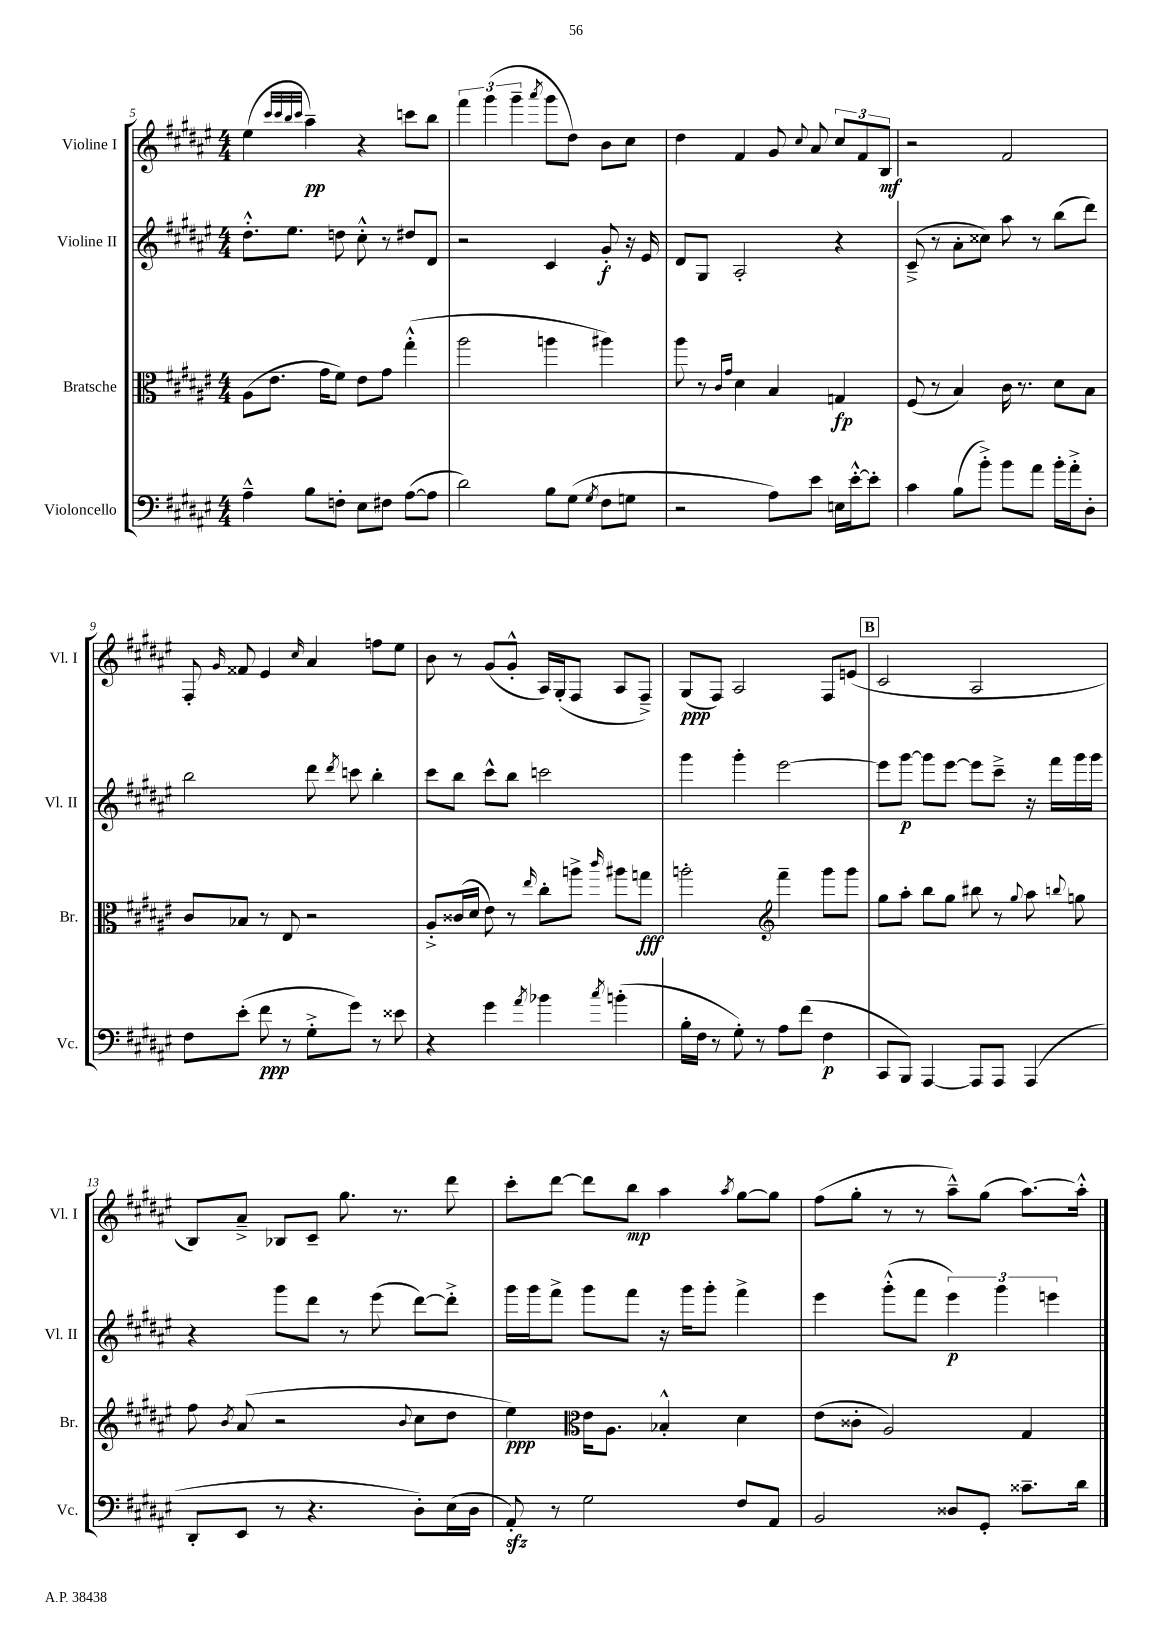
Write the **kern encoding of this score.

**kern	**dynam	**kern	**dynam	**kern	**dynam	**kern	**dynam
*part4	*part4	*part3	*part3	*part2	*part2	*part1	*part1
*staff4	*staff4	*staff3	*staff3	*staff2	*staff2	*staff1	*staff1
*I"Violoncello	*	*I"Bratsche	*	*I"Violine II	*	*I"Violine I	*
*I'Vc.	*	*I'Br.	*	*I'Vl. II	*	*I'Vl. I	*
*clefF4	*	*clefC3	*	*clefG2	*	*clefG2	*
*k[f#c#g#d#a#e#]	*	*k[f#c#g#d#a#e#]	*	*k[f#c#g#d#a#e#]	*	*k[f#c#g#d#a#e#]	*
*M4/4	*	*M4/4	*	*M4/4	*	*M4/4	*
=5	=5	=5	=5	=5	=5	=5	=5
4A#~^^\	.	(8A#\L	.	8.dd#'^^\L	.	(4ee#\	.
.	.	8.e#\J	.	.	.	.	.
.	.	.	.	8.ee#\J	.	.	.
.	.	.	.	.	.	32qqccc#/LLL	.
.	.	.	.	.	.	32qqccc#/	.
.	.	.	.	.	.	32qqbb/	.
.	.	.	.	.	.	32qqccc#/JJJ	.
8B\L	.	.	.	.	.	4aa#~\)	pp
.	.	16g#\KL	.	.	.	.	.
8Fn'\J	.	8f#\J)	.	8ddn\	.	.	.
8E#\L	.	8e#\L	.	8cc#'^^\	.	4r	.
8F#X\J	.	8g#\J	.	8r	.	.	.
([8A#\L	.	(4gg#'^^\	.	8dd#X/L	.	8cccn\L	.
8A#\J]	.	.	.	8d#/J	.	8bb\J	.
=6	=6	=6	=6	=6	=6	=6	=6
2d#\)	.	2aa#\	.	2r	.	6fff#\	.
.	.	.	.	.	.	(6ggg#\	.
.	.	.	.	.	.	6ggg#~\	.
.	.	.	.	.	.	8qaaa#/	.
8B\L	.	4aan\	.	4c#/	.	8ggg#\L	.
(8G#\J	.	.	.	.	.	8dd#\J)	.
8qG#/	.	.	.	.	.	.	.
8F#\L	.	4aa#X\)	.	8g#'/	f	8b\L	.
8Gn\J	.	.	.	16r	.	8cc#\J	.
.	.	.	.	16e#/	.	.	.
=7	=7	=7	=7	=7	=7	=7	=7
2r	.	8aa#\	.	8d#/L	.	4dd#\	.
.	.	8r	.	8G#/J	.	.	.
.	.	16qqc#/LL	.	.	.	.	.
.	.	16qqg#/JJ	.	.	.	.	.
.	.	4d#\	.	2A#'/	.	4f#/	.
8A#\L)	.	4B/	.	.	.	8g#/	.
.	.	.	.	.	.	8qqcc#/	.
8e#\J	.	.	.	.	.	8a#/	.
16En\LL	.	4Gn/	fp	4r	.	12cc#/L	.
[16e#'^^\J	.	.	.	.	.	.	.
.	.	.	.	.	.	12f#/	.
8e#'\J]	.	.	.	.	.	.	.
.	.	.	.	.	.	12B/J	mf
=8	=8	=8	=8	=8	=8	=8	=8
4c#\	.	(8F#/	.	(8c#~^/	.	2r	.
.	.	8r	.	8r	.	.	.
(8B\L	.	4B/)	.	8a#'\L	.	.	.
8b'^\J)	.	.	.	8cc##X\J)	.	.	.
8b\L	.	16c#\	.	8aa#\	.	2f#/	.
.	.	8.r	.	.	.	.	.
8a#\J	.	.	.	8r	.	.	.
16b'\LL	.	8d#\L	.	(8bb\L	.	.	.
16a#'^\J	.	.	.	.	.	.	.
8D#'\J	.	8B\J	.	8ddd#\J)	.	.	.
!!LO:LB:g=z
=9	=9	=9	=9	=9	=9	=9	=9
8F#\L	.	8c#/L	.	2bb\	.	8F#'/	.
.	.	.	.	.	.	16qqg#/	.
(8e#'\J	.	8B-X/J	.	.	.	8f##X/	.
8f#\	ppp	8r	.	.	.	4e#/	.
8r	.	8E#/	.	.	.	.	.
.	.	.	.	.	.	16qqcc#/	.
8G#'^\L	.	2r	.	8ddd#\	.	4a#/	.
.	.	.	.	8qddd#/	.	.	.
8g#\J)	.	.	.	8cccn\	.	.	.
8r	.	.	.	4bb'\	.	8ffn\L	.
8e##X\	.	.	.	.	.	8ee#\J	.
=10	=10	=10	=10	=10	=10	=10	=10
4r	.	8A#'^/L	.	8ccc#\L	.	8b\	.
.	.	(16c##X/L	.	8bb\J	.	8r	.
.	.	16d#/JJ	.	.	.	.	.
4g#\	.	8e#\)	.	8ccc#^^\L	.	(8g#/L	.
.	.	8r	.	8bb\J	.	8g#'^^/J	.
8qa#/	.	16qqee#/	.	.	.	.	.
4b-X\	.	8cc#'\L	.	2cccn\	.	16A#/LL)	.
.	.	.	.	.	.	(16G#'/J	.
.	.	8aan^\J	.	.	.	8F#/J	.
8qcc#/	.	16qqccc#/	.	.	.	.	.
(4bn'\	.	8aa#X\L	.	.	.	8A#/L	.
.	.	8ggn\J	fff	.	.	8F#~^/J)	.
=11	=11	=11	=11	=11	=11	=11	=11
16B'\LL	.	2aan'\	.	4ggg#\	.	(8G#/L	ppp
16F#\JJ	.	.	.	.	.	.	.
8r	.	.	.	.	.	8F#/J)	.
8G#'\)	.	.	.	4ggg#'\	.	2A#/	.
8r	.	.	.	.	.	.	.
*	*	*clefG2	*	*	*	*	*
8A#\L	.	4fff#~\	.	[2eee#\	.	.	.
(8f#\J	.	.	.	.	.	.	.
4F#\	p	8ggg#\L	.	.	.	8F#/L	.
.	.	8ggg#\J	.	.	.	(8en/J	.
!!LO:REH:place=s1:t=B
=12	=12	=12	=12	=12	=12	=12	=12
8CC#/L	.	8gg#\L	.	8eee#\L]	.	2c#/	.
8BBB/J)	.	8aa#'\J	.	[8ggg#\J	p	.	.
[4AAA#/	.	8bb\L	.	8ggg#\L]	.	.	.
.	.	8gg#\J	.	[8eee#\J	.	.	.
8AAA#/L]	.	8bb#X\	.	8eee#\L]	.	2A#/	.
8AAA#/J	.	8r	.	8ccc#~^\J	.	.	.
.	.	8qqgg#/	.	.	.	.	.
(4AAA#/	.	8aa#\	.	16r	.	.	.
.	.	.	.	16fff#\LL	.	.	.
.	.	8qqbbn/	.	.	.	.	.
.	.	8ggn\	.	16ggg#\	.	.	.
.	.	.	.	16ggg#\JJ	.	.	.
!!LO:LB:g=z
=13	=13	=13	=13	=13	=13	=13	=13
8DD#'/L	.	8ff#\	.	4r	.	8B/L)	.
.	.	8qb/	.	.	.	.	.
8EE#/J	.	(8a#/	.	.	.	8a#~^/J	.
8r	.	2r	.	8ggg#\L	.	8B-X/L	.
4.r	.	.	.	8ddd#\J	.	8c#~/J	.
.	.	.	.	8r	.	8.gg#\	.
.	.	.	.	(8eee#\	.	.	.
.	.	.	.	.	.	8.r	.
.	.	8qqb/	.	.	.	.	.
8D#'\L)	.	8cc#\L	.	[8ddd#\L)	.	.	.
(16E#\L	.	8dd#\J	.	8ddd#'^\J]	.	8ddd#\	.
16D#\JJ	.	.	.	.	.	.	.
=14	=14	=14	=14	=14	=14	=14	=14
8AA#zz'/)	.	4ee#\)	ppp	16ggg#\LL	.	8ccc#'\L	.
.	.	.	.	16ggg#\J	.	.	.
8r	.	.	.	8fff#^\J	.	[8ddd#\J	.
*	*	*clefC3	*	*	*	*	*
2G#\	.	16e#\KL	.	8ggg#\L	.	8ddd#\L]	.
.	.	8.A#\J	.	.	.	.	.
.	.	.	.	8fff#\J	.	8bb\J	mp
.	.	4B-X'^^/	.	16r	.	4aa#\	.
.	.	.	.	16ggg#\KL	.	.	.
.	.	.	.	8ggg#'\J	.	.	.
.	.	.	.	.	.	8qaa#/	.
8F#/L	.	4d#\	.	4fff#^\	.	[8gg#\L	.
8AA#/J	.	.	.	.	.	8gg#\J]	.
=15	=15	=15	=15	=15	=15	=15	=15
2BB/	.	(8e#\L	.	4eee#\	.	(8ff#\L	.
.	.	8c##X'\J	.	.	.	8gg#'\J	.
.	.	2A#/)	.	(8ggg#'^^\L	.	8r	.
.	.	.	.	8fff#\J	.	8r	.
8D##X/L	.	.	.	6eee#\)	p	8aa#~^^\L)	.
8GG#'/J	.	.	.	.	.	(8gg#\J	.
.	.	.	.	6ggg#\	.	.	.
8.c##X~\L	.	4G#/	.	.	.	[8.aa#\L)	.
.	.	.	.	6eeen\	.	.	.
16d#\Jk	.	.	.	.	.	16aa#'^^\Jk]	.
==	==	==	==	==	==	==	==
*-	*-	*-	*-	*-	*-	*-	*-
